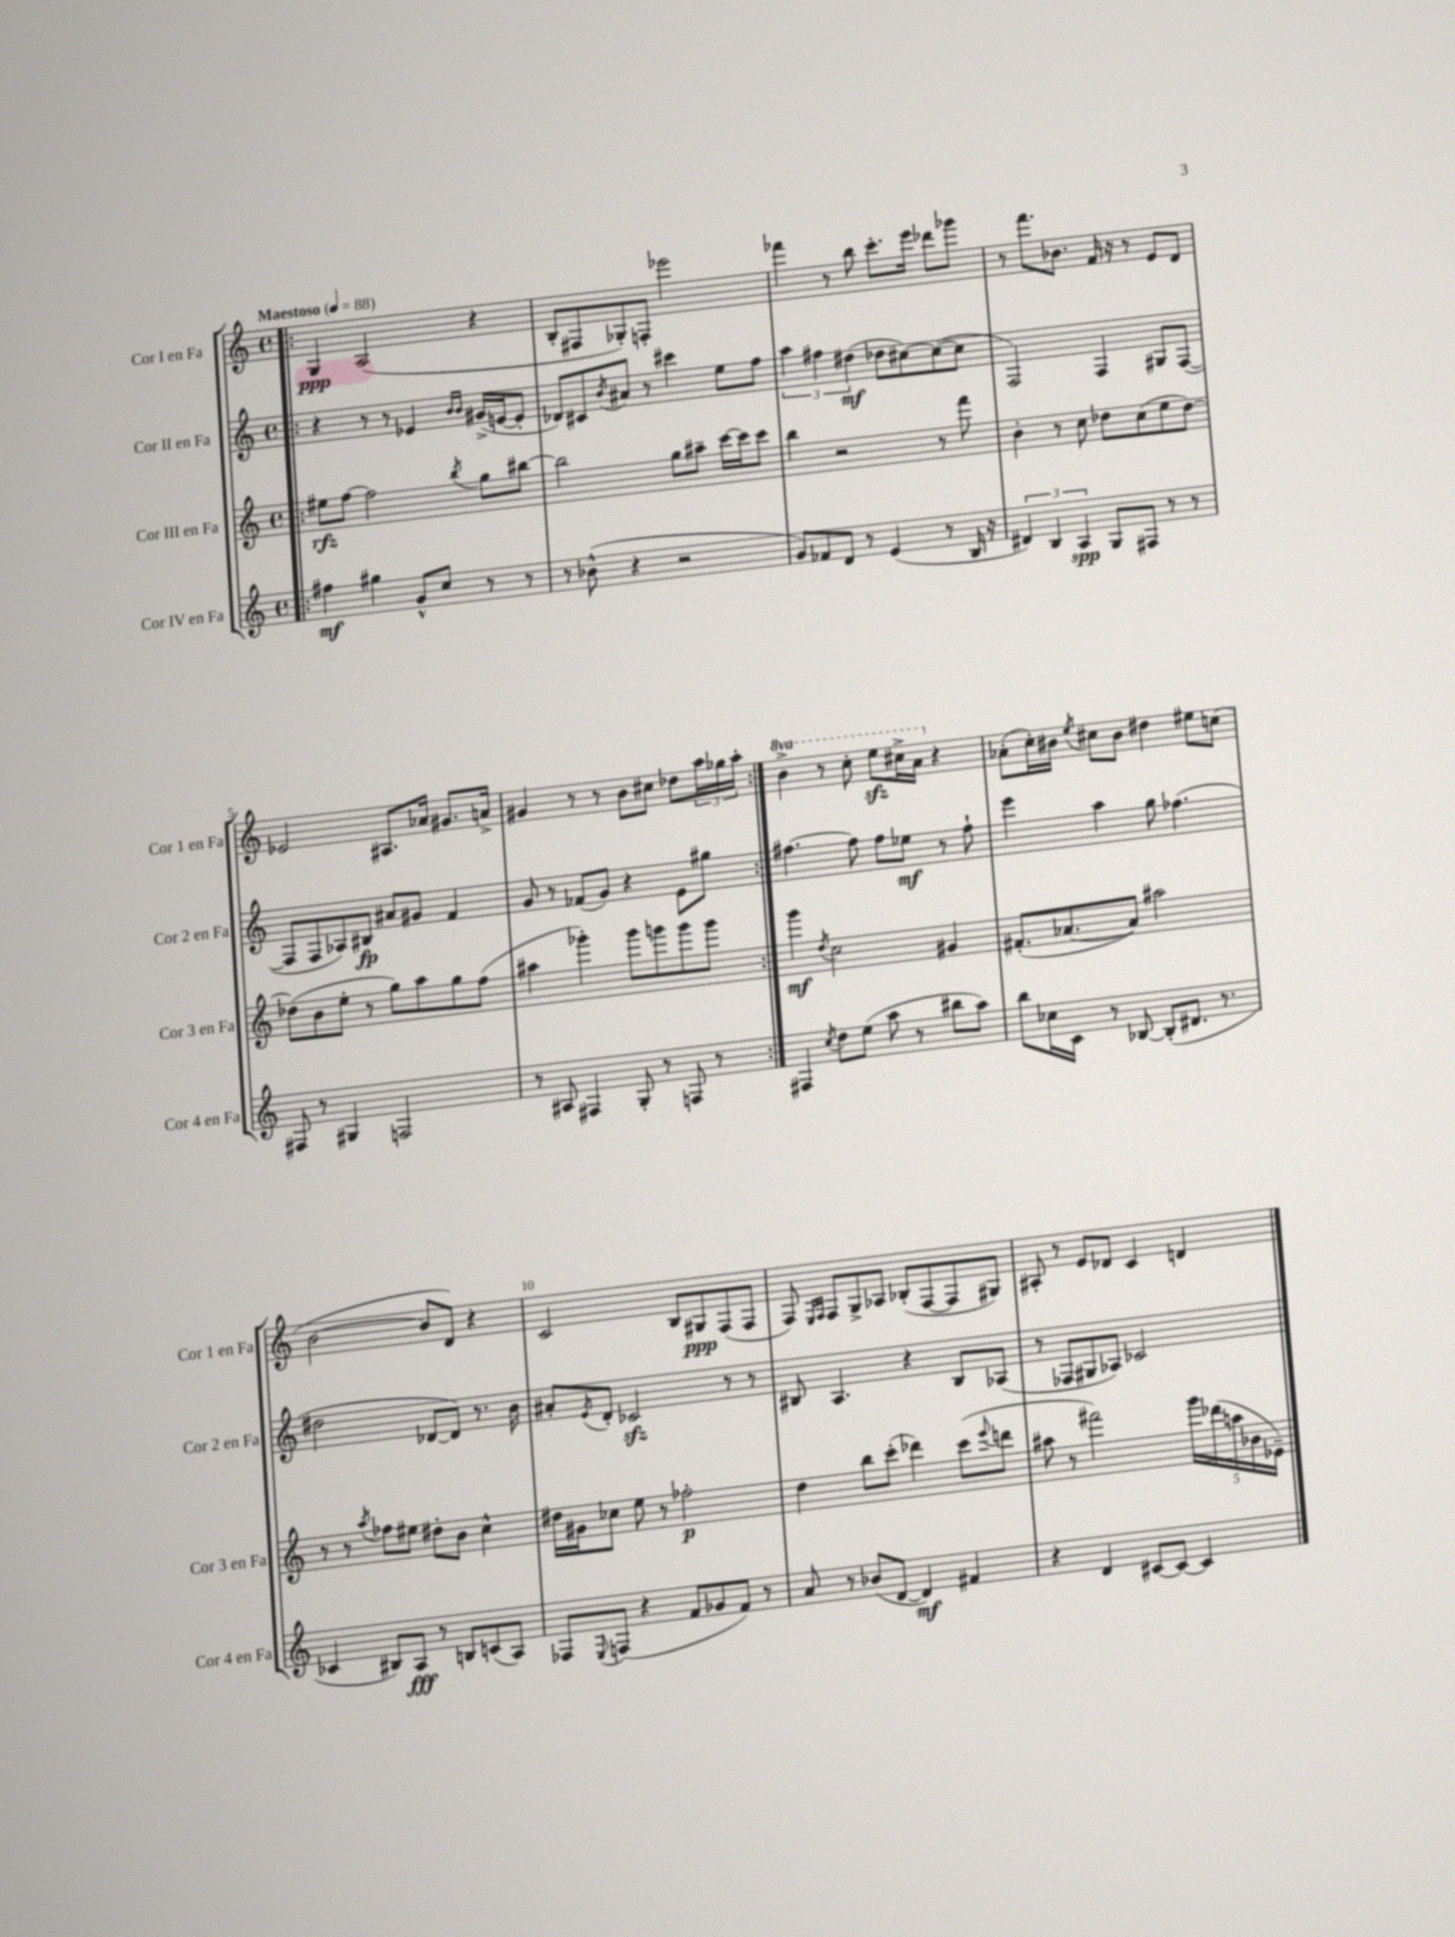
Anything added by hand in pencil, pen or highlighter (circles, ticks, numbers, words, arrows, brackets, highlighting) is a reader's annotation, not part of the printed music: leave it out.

**kern	**kern	**kern	**kern
*staff4	*staff3	*staff2	*staff1
*clefG2	*clefG2	*clefG2	*clefG2
*k[]	*k[]	*k[]	*k[]
*M4/4	*M4/4	*M4/4	*M4/4
*met(c)	*met(c)	*met(c)	*met(c)
*MM88	*MM88	*MM88	*MM88
=!|:	=!|:	=!|:	=!|:
4ff#	8ee#	4r	4G
.	[8ff	.	.
4gg#	2ff]	8r	(2A
.	.	8r	.
8g^^	.	4e-	.
8cc	.	.	.
.	.	16qqb	.
.	8qbb	16qqb	.
8r	8gg	(16g#^	4r
.	.	[16e	.
8r	[8bb#	8e']	.
=	=	=	=
8r	2bb#]	8d-)	8B'
(8b-^^	.	8c#	8F#
.	.	8qb	.
4r	.	8a#	8G-')
.	.	8r	8F'
2r	8gg	4ccc#	2eee-
.	8aa#~	.	.
.	[16ccc	8ee	.
.	16ccc]	.	.
.	8ccc	8ff	.
=	=	=	=
8g)	4bb	6aa	4fff-
8f-	.	.	.
.	.	6ff#	.
8d	2r	.	8r
.	.	(6dd#	.
8r	.	.	8bb
(4e	.	8dd-	8.ccc'
.	.	[8cc#)	.
.	.	.	16eee
8r	8r	(8cc#_	8ddd-
16B	8fff	8cc#]	8ggg-
16r	.	.	.
=	=	=	=
6d#)	4b'	2F)	8r
.	.	.	8.fff
6B	.	.	.
.	8r	.	.
.	.	.	8.b-
6A	.	.	.
.	8cc	.	.
8G	8dd-	4F	16f
.	.	.	16r
8F#	(8cc	.	8r
8r	8ee	8G#	8e
8r	[8dd-)	([8F	8d
=	=	=	=
8F#	(8dd-]	8F]	2e-
8r	8b	8F	.
4G#	8ee'	8A-)	.
.	8r	8B#	.
2F	8gg)	8a#	8.A#
.	8aa	8g#	.
.	.	.	16a-
.	8gg	4f	8.g#
.	(8ff	.	.
.	.	.	16a^
=	=	=	=
8r	4aa#	8g	4g#
8A#	.	8r	.
4F#	4ggg-')	(8f-	8r
.	.	8g)	8r
8G'	8ggg-	4r	8b
8r	8ggg	.	8cc#
8F	8ggg	8e	8dd-
8r	8ggg	8gg#	24aa
.	.	.	24gg-
.	.	.	24aa'
=:|!	=:|!	=:|!	=:|!
4F#	4ggg	[4.ff#	4bb^
8qcc	8qdd	.	.
8dd	2cc	.	8r
(8ee	.	8ff#]	8ccc'
8aa	.	8ff#	8eee
8r	.	8ee-	16ccc#^
.	.	.	16aa
8bb#	4g#	8r	4r
8aa)	.	8ff#`	.
=	=	=	=
8bb	(8.f#'	4eee	(8a-'
16cc-	.	.	16cc')
16c	[8.a-	.	16b#
.	.	.	8qee
8r	.	4aa	8cc#
[8B-	8a-])	.	8b#
(8B-']	2aa#	8gg	4dd#
8.d#	.	(4.ff-	.
.	.	.	8ee#
8.r	.	.	.
.	.	.	(8cc
=	=	=	=
4c-	8r	2dd#	[2b
.	8r	.	.
.	8qaa	.	.
8B#)	8ff-	.	.
8A	8ee#	.	.
8r	8dd#'	[8d-	8b]
8B	8b	8d-])	8d)
(8c	4cc^^	8.r	4r
8A)	.	.	.
.	.	16b	.
=	=	=	=
8F-	16dd#	8a#'	2c
.	16g#	.	.
8qqE	.	8qe	.
(8F	8cc-	8d'	.
4r	8ee	2c-	.
.	8r	.	.
8f	2ff-'	.	8B
8g-	.	.	8G#
8f)	.	8r	(8F
8r	.	8r	8F
=	=	=	=
8a	4dd	8B#	8F)
.	.	.	16qqE
.	.	.	16qqF
8r	.	4.A	8F
(8b-	8bb	.	8G^
[8d	(8ccc'	.	8A-
4d])	4ddd-)	4r	(8B-'
.	.	.	[8F
4f#	(8ccc	8B#	8F]
.	8qqeee	.	.
.	8ddd	(8A-	8G#)
=	=	=	=
4r	8aa#	8r	8A#'
.	8r	8F-	8r
4d	2fff#)	8G#	8e
.	.	8A-)	8d-
[8c#	.	2c-	4c
8c#_	.	.	.
4c#]	20ggg	.	4d
.	(20ddd-	.	.
.	20aa	.	.
.	20b-	.	.
.	20e-~)	.	.
==	==	==	==
*-	*-	*-	*-
